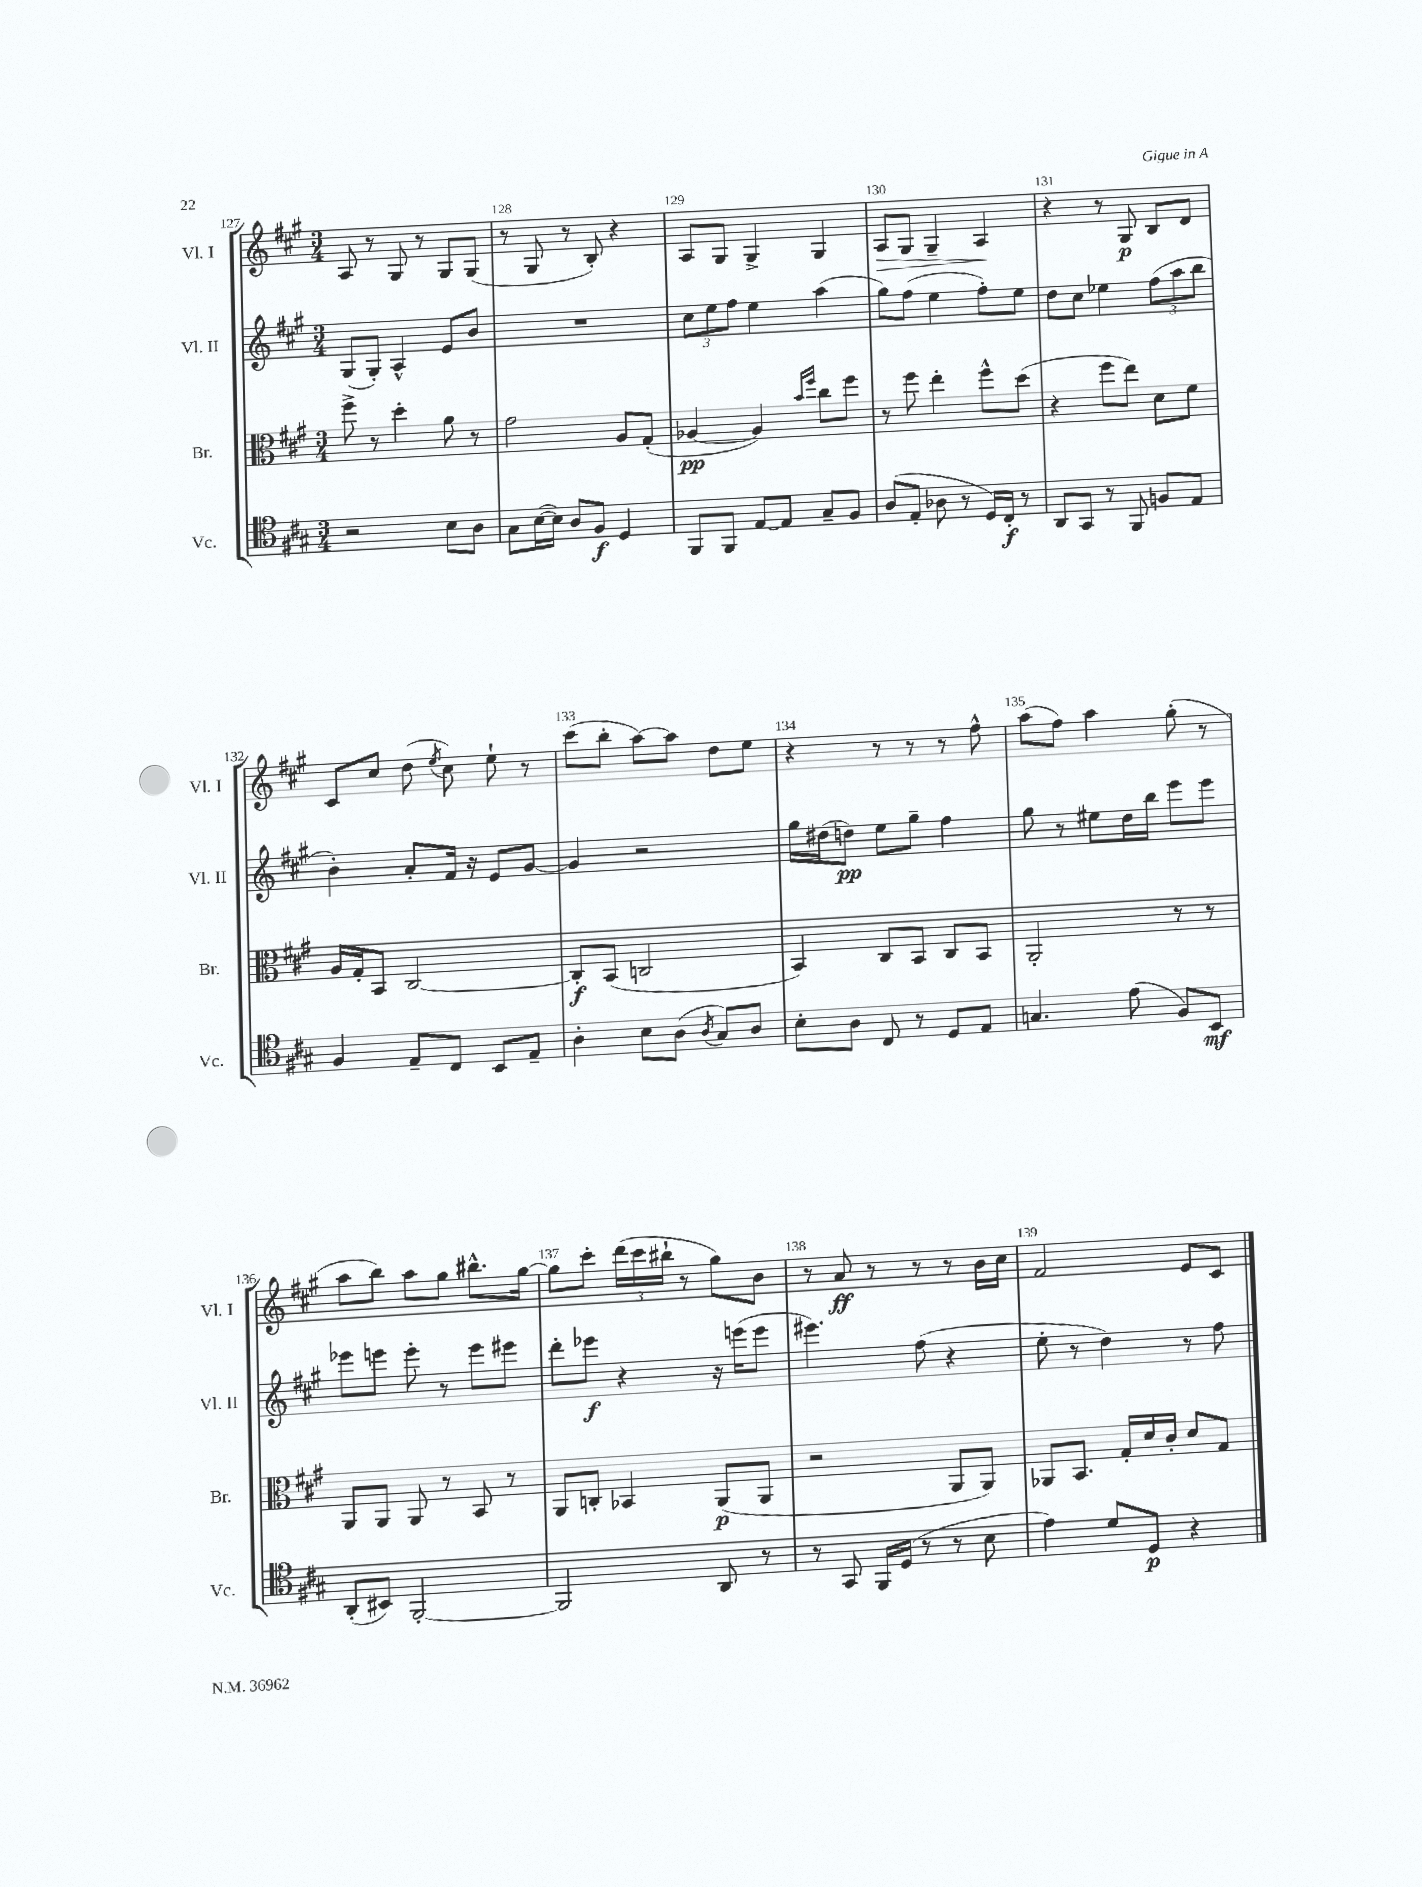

**kern	**kern	**kern	**kern
*staff4	*staff3	*staff2	*staff1
*clefC4	*clefC3	*clefG2	*clefG2
*k[f#c#g#]	*k[f#c#g#]	*k[f#c#g#]	*k[f#c#g#]
*M3/4	*M3/4	*M3/4	*M3/4
2r	8ff#^\	(8G#/L	8A/
.	8r	8G#'/J)	8r
.	4dd'\	4A^^/	8G#/
.	.	.	8r
8B\L	8a\	8e/L	8G#/L
8A\J	8r	8b/J	(8G#/J
=	=	=	=
8G#\L	2g#\	2.r	8r
([16B\L	.	.	8G#/
16B\]JJ)	.	.	.
8A/L	.	.	8r
8F#/J	.	.	8B'/)
4D/	8A/L	.	4r
.	(8G#'/J	.	.
=	=	=	=
8FF#/L	[4A-/	12cc#\L	8A/L
.	.	12ee\	.
8FF#/J	.	.	8G#/J
.	.	12ff#\J	.
[8E/L	4A-/])	4ee\	4G#^/
8E/]J	.	.	.
.	16qqb/LL	.	.
.	16qqff#/JJ	.	.
8G#~/L	8cc#\L	(4aa\	4G#/
8F#/J	8ff#\J	.	.
=	=	=	=
(8A/L	8r	8gg#\L)	8A/L
8E'/J	8ff#\	(8ff#\J	8G#/J
8A-\	4ee'\	4ee\	4G#~/
8r	.	.	.
16D/LL)	8ff#^^\L	8ff#'\L)	4A/
16C#'/JJ	.	.	.
8r	(8dd\J	8ee\J	.
=	=	=	=
8AA/L	4r	8dd\L	4r
8GG#/J	.	8cc#\J	.
8r	8ff#\L	4ee-\	8r
8FF#/	8ee\J)	.	8G#/
8F/L	8d\L	(12ff#\L	8B/L
.	.	12aa\	.
8E/J	8f#\J	.	8d/J
.	.	12bb\J	.
=	=	=	=
4F#/	16A/LL	4b'\)	8c#/L
.	16G#'/J	.	.
.	8BB/J	.	8cc#/J
8E~/L	[2C#/	8a'/L	(8dd\
.	.	.	8qee/
8C#/J	.	16f#/Jk	8cc#\)
.	.	16r	.
8BB/L	.	8e/L	8ee`\
8E~/J	.	[8g#/J	8r
=	=	=	=
4A'\	8C#'/]L	4g#/]	(8ccc#\L
.	(8BB/J	.	8bb'\J
8B\L	2C/	2r	[8aa\L)
(8A\J	.	.	8aa\]J
8qA/	.	.	.
8G#/L)	.	.	8dd\L
8A/J	.	.	8ee\J
=	=	=	=
8B'\L	4BB/)	16gg#\LL	4r
.	.	(16dd#\J	.
8A\J	.	8dd\J)	.
8C#/	8C#/L	8ee\L	8r
8r	8BB/J	8gg#~\J	8r
8D/L	8C#/L	4ff#\	8r
8E/J	8BB/J	.	8ff#^^\
=	=	=	=
4.G/	2AA'/	8gg#\	(8aa\L
.	.	8r	8ff#\J)
.	.	8ee#\L	4aa\
(8e\	.	16dd\L	.
.	.	16bb\JJ	.
8F#/L)	8r	8eee\L	(8gg#'\
8BB/J	8r	8eee\J	8r
=	=	=	=
(8AA'/L	8AA/L	8eee-\L	8aa\L
8BB#/J)	8AA/J	8eee\J	8bb\J)
[2FF#'/	8AA/	8eee'\	8aa\L
.	8r	8r	8gg#\J
.	8BB/	8eee\L	8.bb#^^\L
.	8r	8eee#\J	.
.	.	.	[16gg#\Jk
=	=	=	=
2FF#/]	8AA/L	8ddd'\L	8gg#\]L
.	8C'/J	8eee-\J	8ccc#'\J
.	4BB-/	4r	(24ddd\LL
.	.	.	24ccc#\
.	.	.	24bb#`\JJ
.	.	.	8r
8AA/	(8AA/L	16r	8gg#\L)
.	.	(16eee\LK	.
8r	8AA/J	8eee\J	8b\J
=	=	=	=
8r	2r	4.eee#\)	8r
8GG#/	.	.	8a/
16FF#/LL	.	.	8r
(16D/JJ	.	.	.
8r	.	(8ff#\	8r
8r	8AA/L	4r	8r
8B\	8AA/J)	.	16b\LL
.	.	.	16cc#\JJ
=	=	=	=
4e\)	8AA-/L	8ee'\	2f#/
.	8.BB/J	8r	.
8d/L	.	4dd\)	.
.	16G#'/LL	.	.
8D/J	16d/	.	.
.	16c#'/JJ	.	.
4r	8d/L	8r	8e/L
.	8G#/J	8ff#\	8c#/J
==	==	==	==
*-	*-	*-	*-
